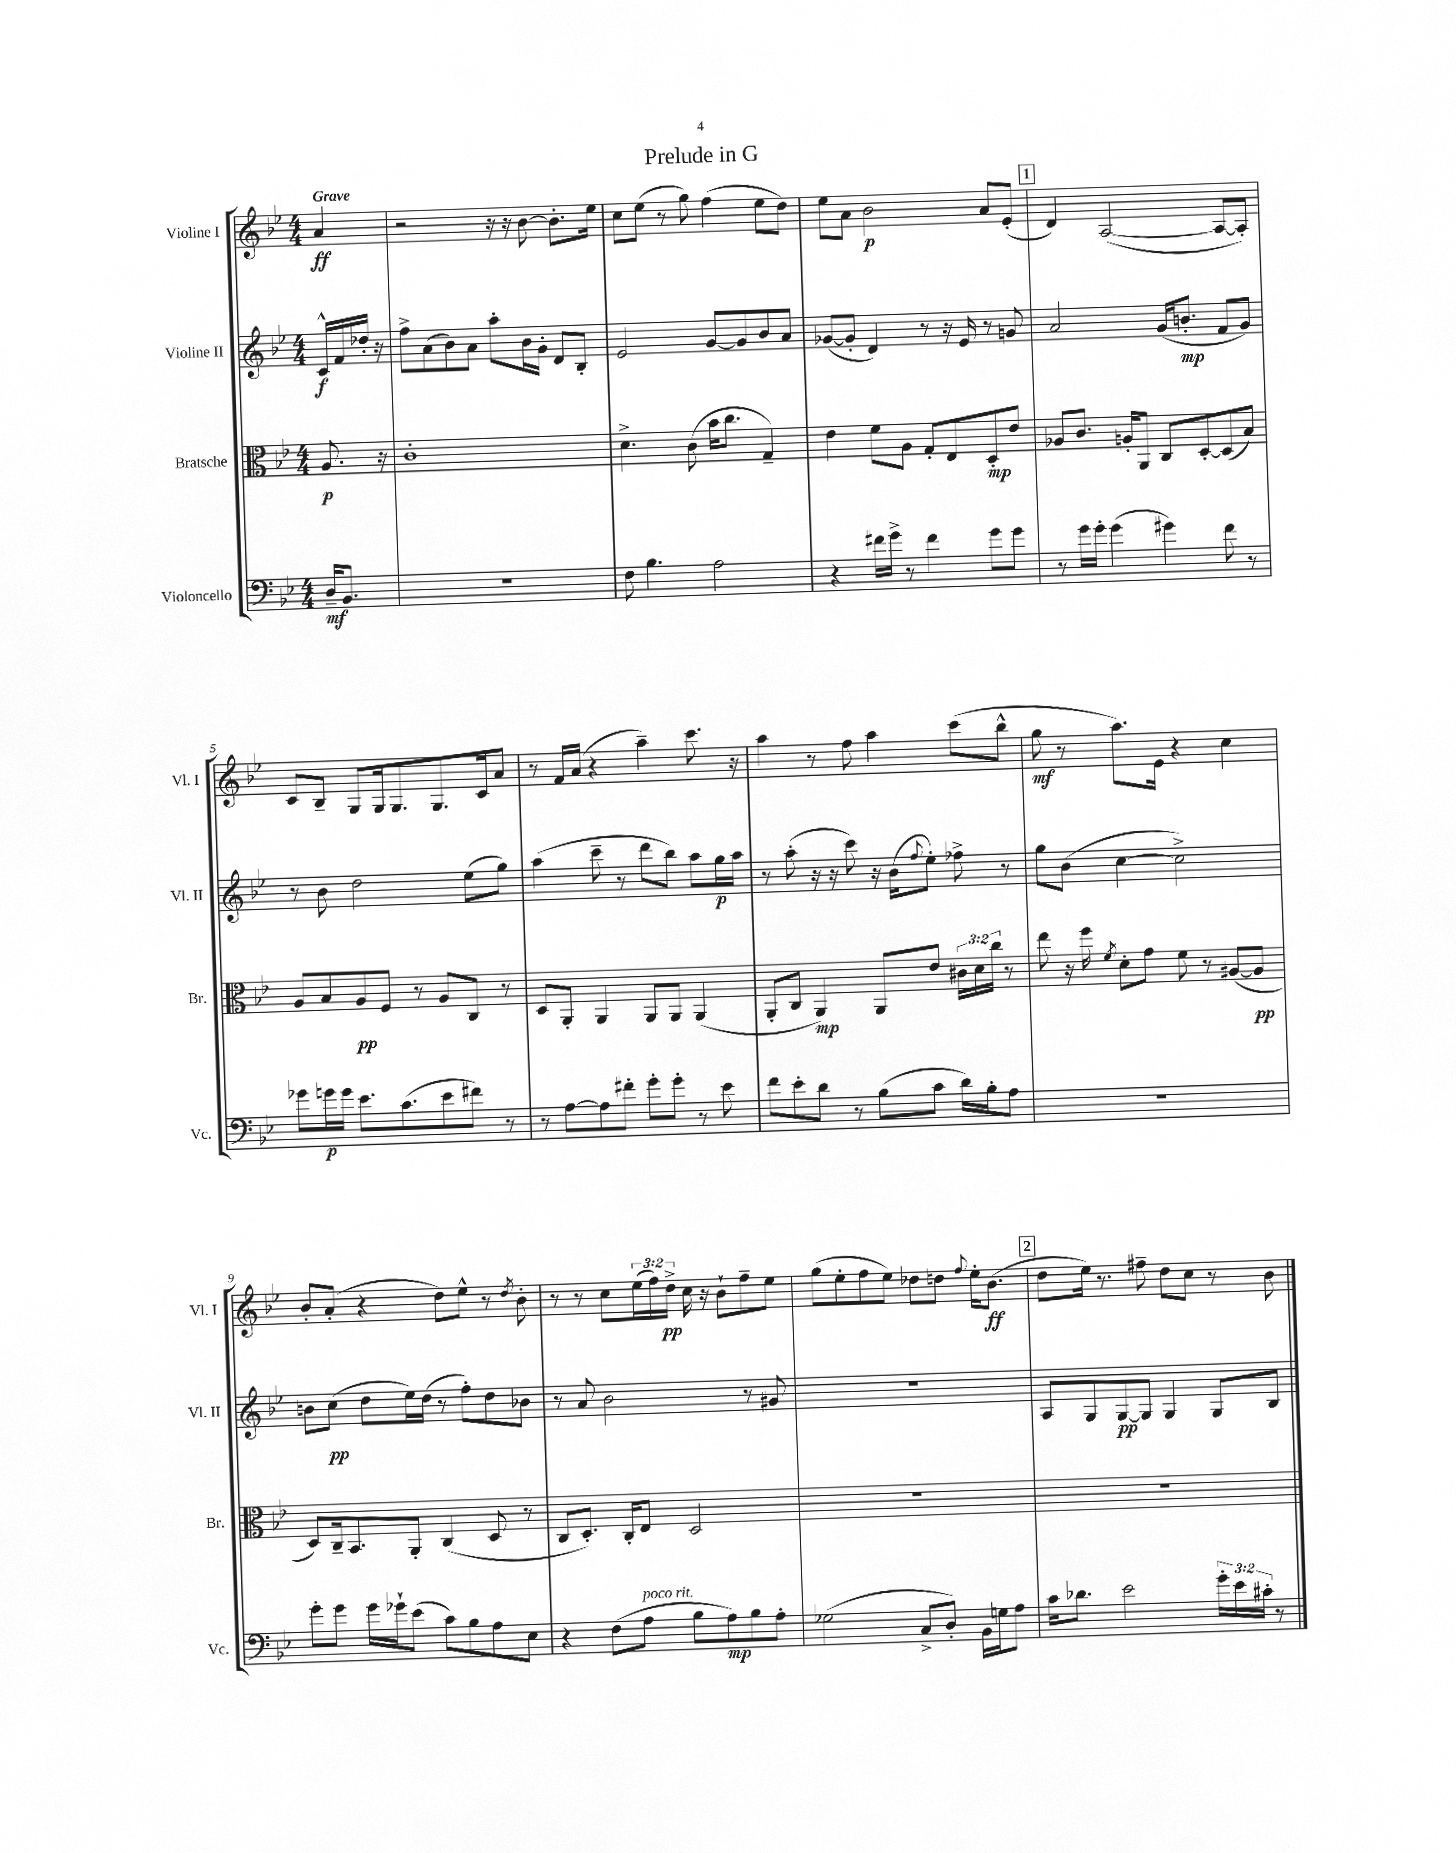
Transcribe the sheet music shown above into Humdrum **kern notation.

**kern	**kern	**kern	**kern
*staff4	*staff3	*staff2	*staff1
*clefF4	*clefC3	*clefG2	*clefG2
*k[b-e-]	*k[b-e-]	*k[b-e-]	*k[b-e-]
*M4/4	*M4/4	*M4/4	*M4/4
16D~	8.A	16c^^	4a
8.BB-	.	16f	.
.	.	16dd-'	.
.	16r	16r	.
=	=	=	=
1r	1c'	8ff^	2r
.	.	(8a	.
.	.	8b-)	.
.	.	8a	.
.	.	8aa'	16r
.	.	.	16r
.	.	16b-	[8b-
.	.	16g'	.
.	.	8d	8.b-']
.	.	8B-'	.
.	.	.	16ee-
=	=	=	=
8F	4.d^	2e-	8cc
4.B-	.	.	(8ee-
.	.	.	8r
.	(8c	.	8gg)
2A	16b-	[8g	(4ff
.	8.cc	.	.
.	.	8g]	.
.	4G~)	8b-	8ee-
.	.	8a	8dd)
=	=	=	=
4r	4e-	([8g-	8ee-
.	.	8g-']	8a
16f#	8f	4d)	2b-
16g^	.	.	.
8r	8A	.	.
4f#	8G'	8r	.
.	8E-	16r	.
.	.	16e-	.
8g	8D'	8r	8a
8g	8e-	8g	(8e-'
=	=	=	=
8r	8A-	2a	4d)
16g	8.c	.	.
16g'	.	.	.
(4g	.	.	([2A
.	16A'	.	.
.	8AA	.	.
4g#)	8C	(16g	.
.	.	8.b'	.
.	[8D'	.	.
8f	(8D]	8f	8A_
8r	8B-)	8g)	8A'])
=	=	=	=
8g-	8A	8r	8c
16g	8B-	8b-	8B-~
16g	.	.	.
8.e-	8A	2dd	8G
.	8F	.	16G
(8.c	.	.	8.G
.	8r	.	.
8e-	8A	.	8.G
8f#)	8C	(8ee-	.
.	.	.	16c
8r	8r	8gg)	8a
=	=	=	=
8r	8D	(4aa	8r
[8A	8AA'	.	16f
.	.	.	(16a
8A]	4AA	8ccc~	4r
8f#'	.	8r	.
8g'	8AA	8ddd	4aa~)
8g'	8AA	8bb-)	.
8r	(4AA	8aa	8.ccc
8e-	.	16gg	.
.	.	16aa	16r
=	=	=	=
8f	8AA'	8r	4aa
8e-'	8C	(8aa'	.
8d	4AA)	16r	8r
.	.	16r	.
8r	.	8ccc)	8ff
(8B-	8AA	16r	4aa
.	.	(16b-	.
.	.	8qqff	.
8c	8e-	8ee-')	.
16d)	24c#	8ff-^	(8ccc
.	24d	.	.
16B-'	.	.	.
.	24cc	.	.
8A	8r	8r	8bb-^^
=	=	=	=
1r	8ee-	8gg	8gg
.	16r	(8b-	8r
.	16ff	.	.
.	8qf	.	.
.	8d'	[4cc	8.aa)
.	8g	.	.
.	.	.	16e-
.	8f	2cc^])	4r
.	8r	.	.
.	([8A#	.	4cc
.	8A#]	.	.
=	=	=	=
8g'	8D)	8b	8b-'
8g	16C~	(8cc	(8a'
.	8.BB-	.	.
16g	.	8dd	4r
16g-`	.	.	.
(8e-	8AA'	16ee-)	.
.	.	(16dd	.
8c)	(4C	8r	8dd)
8B-	.	8ff')	8ee-^^
8A	8D	8dd	8r
.	.	.	8qdd
8E-	8r	8b-	8b-'
=	=	=	=
4r	8C	8r	8r
.	8.D')	8a	8r
(8F	.	2b-	8cc
.	16C'	.	.
8A	8E-	.	(24ee-
.	.	.	24ff)
.	.	.	24dd^
8B-	2D	.	16cc
.	.	.	16r
8A)	.	.	8b-`
8B-	.	8r	8ff~
8A'	.	8g#	8ee-
=	=	=	=
(2G-	1r	1r	(8gg
.	.	.	8ee-'
.	.	.	8ff
.	.	.	8ee-)
8C^	.	.	8dd-
8D')	.	.	8dd
.	.	.	8qqff
16BB-	.	.	16ee-'
16G	.	.	(8.b-
8A	.	.	.
=	=	=	=
16c	1r	8A	8dd
8.d-	.	.	.
.	.	8G	16ee-)
.	.	.	8.r
2e-	.	[8G	.
.	.	8G]	8ff#~
.	.	4G	8dd
.	.	.	8cc
24g'	.	8G	8r
24e-	.	.	.
24c#'	.	.	.
8r	.	8B-	8b-
==	==	==	==
*-	*-	*-	*-
